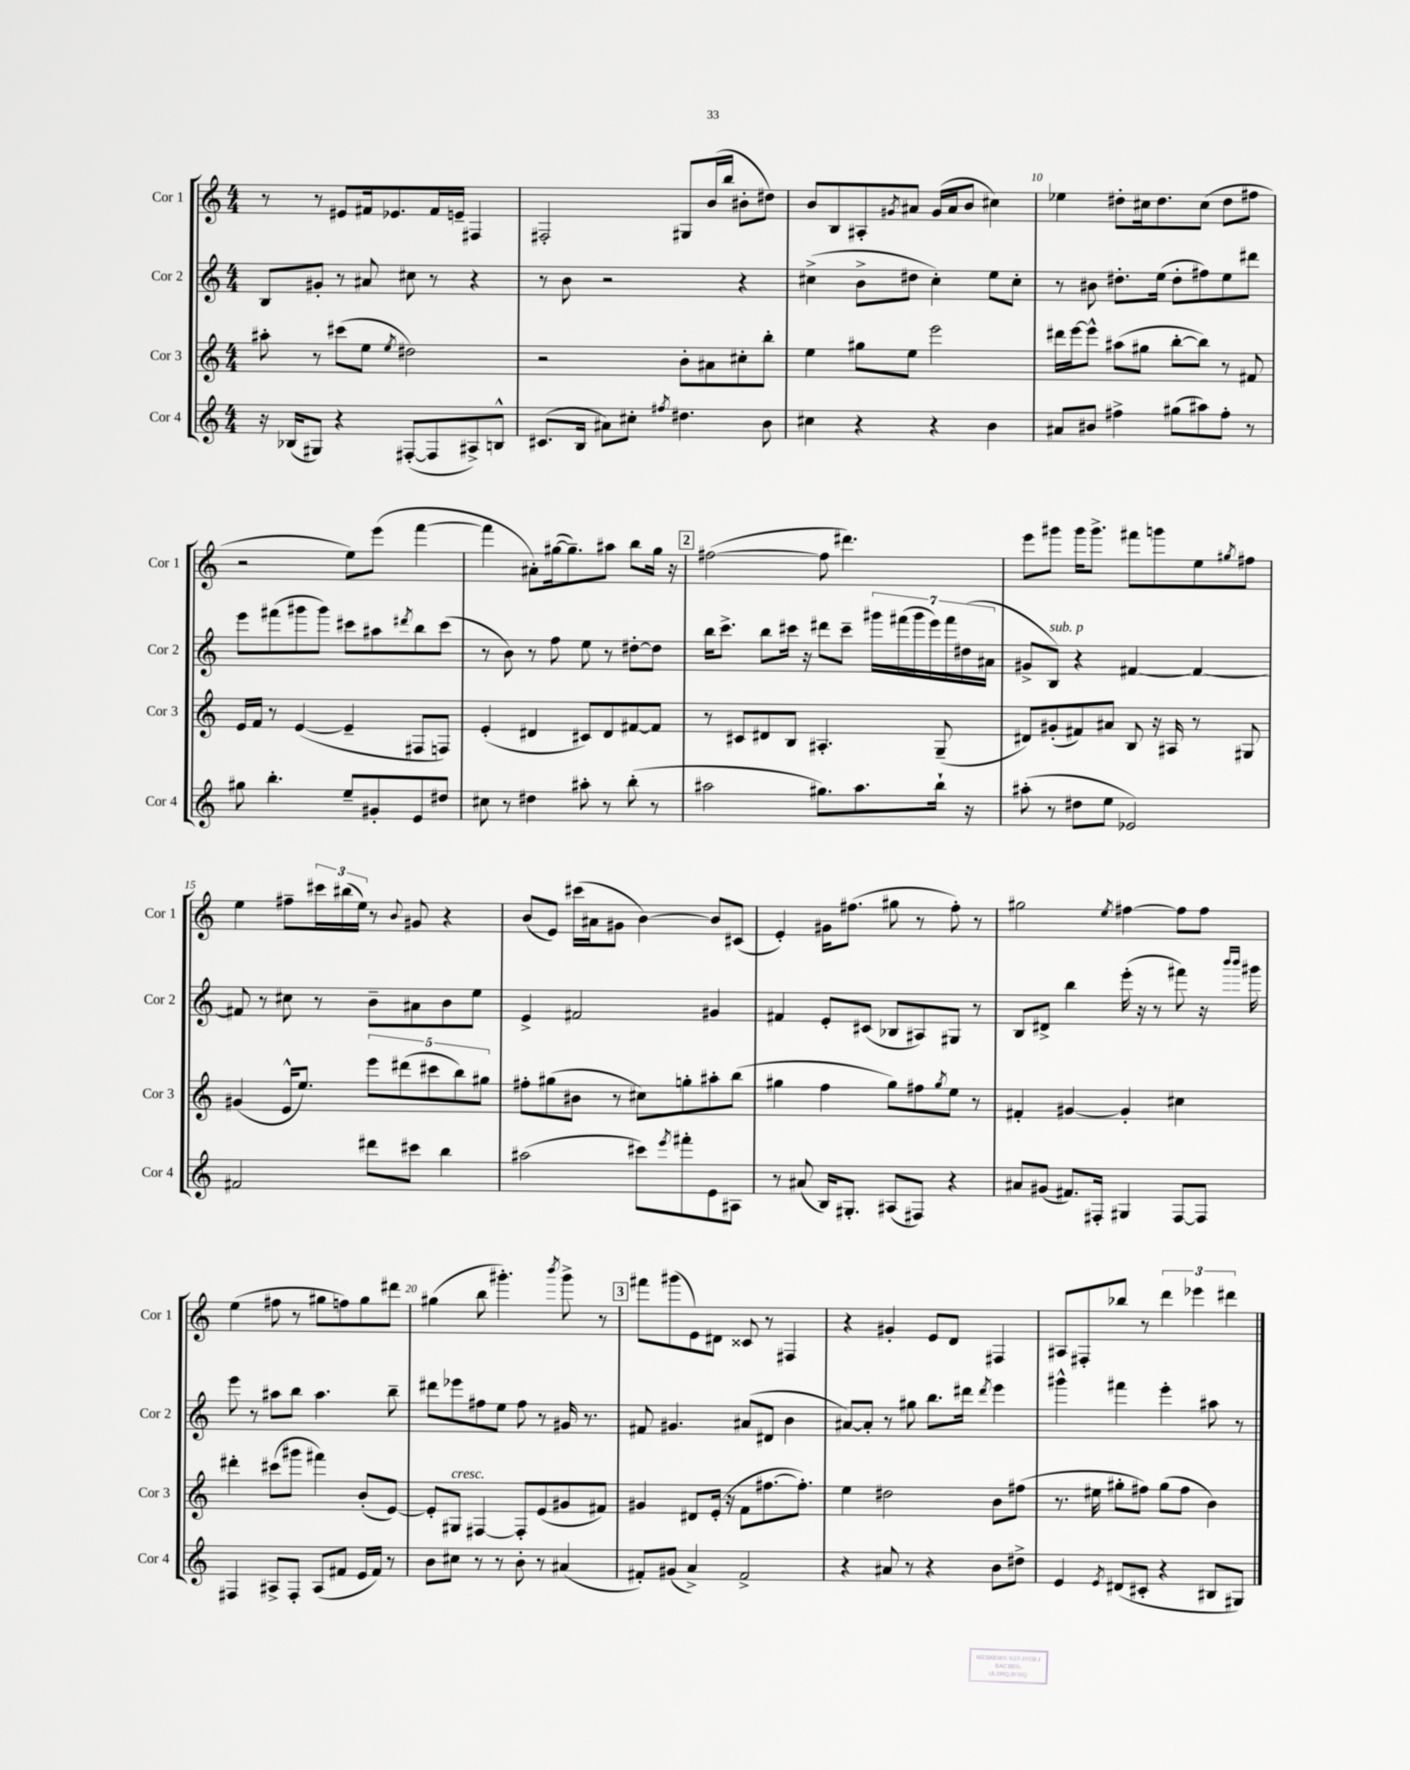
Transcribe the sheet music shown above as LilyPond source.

<<
\new StaffGroup <<
\new Staff = "s0" \with { instrumentName = "Cor 1" shortInstrumentName = "Cor 1" } {
    \clef treble \key c \major \numericTimeSignature \time 4/4
    r8 r8 eis'8 fis'16 ees'8. fis'16 e'16-- fis4 |
    fis2-. gis8 b'16( b''16 bis'8-. dis''8) |
    b'8 b8 ais8-. \acciaccatura { gis'8 } ais'8 gis'16( ais'16 b'8 cis''4) |
    ees''4 dis''8-. cis''16 dis''8. cis''8( dis''8 fis''8 |
    r2 e''8) e'''8( f'''4~ |
    f'''4 ais'8-.) gis''16~( gis''8.--) ais''8 b''8 gis''16 r16 |
    \mark \markup { \box "2" } fis''2~( fis''8 dis'''4.) |
    e'''8 gis'''8 gis'''16 gis'''8.-> fis'''8 g'''8 e''8 \acciaccatura { gis''8 } fis''8 |
    e''4 fis''8-- \tuplet 3/2 { cis'''16 bis''16( e''16) } r8 \appoggiatura { b'8 } gis'8 r4 |
    b'8( e'8) cis'''16( ais'16 gis'8 b'4~) b'8 cis'8( |
    e'4-.) gis'16 fis''8.( gis''8 r8 fis''8-.) r8 |
    gis''2 \acciaccatura { e''8 } fis''4~ fis''8 fis''8 |
    e''4( fis''8 r8 gis''8 f''8) gis''8 dis'''8 |
    gis''4( b''8 gis'''4.-.) \acciaccatura { b'''8 } gis'''8-> r8 |
    \mark \markup { \box "3" } fis'''8 gis'''8( e'8) dis'8 cisis'8 r8 fis4 |
    r4 gis'4-. e'8 d'8 fis4 |
    ais8 fis8-. bes''8 r8 \tuplet 3/2 { d'''4 ees'''4 dis'''4 } \bar "|." |
}
\new Staff = "s1" \with { instrumentName = "Cor 2" shortInstrumentName = "Cor 2" } {
    \clef treble \key c \major \numericTimeSignature \time 4/4
    b8 gis'8-. r8 ais'8 cis''8 r8 r4 |
    r8 b'8 r2 r4 |
    cis''4->( b'8-> dis''8 cis''4-.) e''8 cis''8-. |
    r8 bis'8 dis''8.-. e''16( dis''8-. fis''8) e''8 dis'''8 |
    e'''8 fis'''8( gis'''8 gis'''8) cis'''8 ais''8 \acciaccatura { dis'''8 } b''8 cis'''8( |
    r8 b'8) r8 f''8 e''8 r8 dis''8~-. dis''8 |
    \mark \markup { \box "2" } b''16 c'''8.-> b''8 cis'''16 r16 dis'''8 cis'''8-- \tuplet 7/4 { gis'''16 fis'''16( gis'''16 e'''16) fis'''16 dis''16( ais'16 } |
    gis'8-> b8^\markup { \italic "sub. p" }) r4 fis'4~ fis'4~ |
    fis'8 r8 cis''8 r8 b'8-- ais'8 b'8 e''8 |
    e'4-> fis'2 gis'4 |
    fis'4 e'8-. cis'8( bes8 ais8) gis8 r8 |
    b8 dis'8-> b''4 e'''16-.( r16 r8 fis'''8) r16 \grace { b'''16 b'''16 } gis'''16 |
    e'''8 r8 ais''8 b''8 ais''4. b''8-- |
    dis'''8 ees'''8 fis''8 e''8 fis''8 r8 gis'16 r8. |
    \mark \markup { \box "3" } fis'8 gis'4. ais'8( dis'8 b'4 |
    ais'8~) ais'8-. r8 gis''8 b''8. dis'''16 \acciaccatura { dis'''8 } e'''4 |
    gis'''4-^ fis'''4 e'''4-. ais''8 r8 \bar "|." |
}
\new Staff = "s2" \with { instrumentName = "Cor 3" shortInstrumentName = "Cor 3" } {
    \clef treble \key c \major \numericTimeSignature \time 4/4
    ais''8-. r8 cis'''8( e''8 \acciaccatura { e''8 } dis''2) |
    r2 b'8-. ais'8 cis''8-. b''8-. |
    e''4 gis''8 e''8 e'''2 |
    dis'''16 e'''16~ e'''8-^ ais''8( gis''8 b''8~-. b''8) r8 fis'8 |
    e'16 f'16 r8 e'4~( e'4-- fis8 f8) |
    e'4-.( dis'4 cis'8) dis'8 fis'8~ fis'8 |
    \mark \markup { \box "2" } r8 cis'8 dis'8 b8 ais4.-. g8--( |
    dis'8) gis'8-.( fis'8) ais'8 b8 r16 ais16 r8 gis8 |
    gis'4( e'16-^ e''8.) \tuplet 5/4 { e'''8 dis'''8( cis'''8 b''8) gis''8 } |
    fis''8-. gis''8( bis'8 r8 cis''8) g''8-. ais''8-. b''8( |
    gis''4 f''4 gis''8) fis''8 \acciaccatura { gis''8 } e''8 r8 |
    fis'4-. gis'4~ gis'4-. cis''4 |
    dis'''4-. cis'''8( gis'''8 fis'''4) b'8-.( e'8~) |
    e'8-. gis8^\markup { \italic "cresc." } fis4~ fis8-. e'8( gis'8 fis'8) |
    \mark \markup { \box "3" } gis'4 dis'8 e'16-.( r16 f'8 fis''8.~ fis''8.-.) |
    e''4 dis''2 b'8 fis''8( |
    r8. eis''16 gis''8-. fis''8) gis''8( fis''8 b'4) \bar "|." |
}
\new Staff = "s3" \with { instrumentName = "Cor 4" shortInstrumentName = "Cor 4" } {
    \clef treble \key c \major \numericTimeSignature \time 4/4
    r16 bes16( gis8) r4 fis8~-.( fis8 ais8->) b8-^ |
    cis'8.( b16 ais'8) cis''8-. \acciaccatura { fis''8 } dis''4. b'8 |
    cis''4 r4 r4 b'4 |
    ais'8 bis'8 fis''4-> gis''8( ais''8) fis''8-. r8 |
    gis''8 b''4.-. e''8-- gis'8-. e'8 dis''8 |
    cis''8 r8 dis''4 ais''8-. r8 b''8-.( r8 |
    \mark \markup { \box "2" } ais''2 gis''8.) ais''8. b''16-! r16 |
    ais''8-.( r8 dis''8 e''8 ees'2) |
    fis'2 dis'''8 cis'''8 b''4 |
    ais''2( cis'''8) \acciaccatura { e'''8 } fis'''8-. e'8 ais8 |
    r8 ais'8( b16) gis8.-. ais8( fis8) r4 |
    ais'8 gis'8( fis'8.) fis16-. gis4 fis8~ fis8 |
    fis4 ais8-> fis8-. ais8( fis'8 e'16 fis'16) r8 |
    b'8 cis''8 r8 r8 b'8-. r8 ais'4( |
    \mark \markup { \box "3" } fis'8-.) gis'8( a'4->) fis'2-> |
    r4 ais'8 r8 r4 b'8 dis''8-> |
    e'4 \acciaccatura { e'8 } dis'8( cis'8-. r4 bis8 gis8) \bar "|." |
}
>>
>>
\layout { \context { \Score currentBarNumber = #7 \override BarNumber.break-visibility = ##(#f #t #t) barNumberVisibility = #(every-nth-bar-number-visible 5) } }
